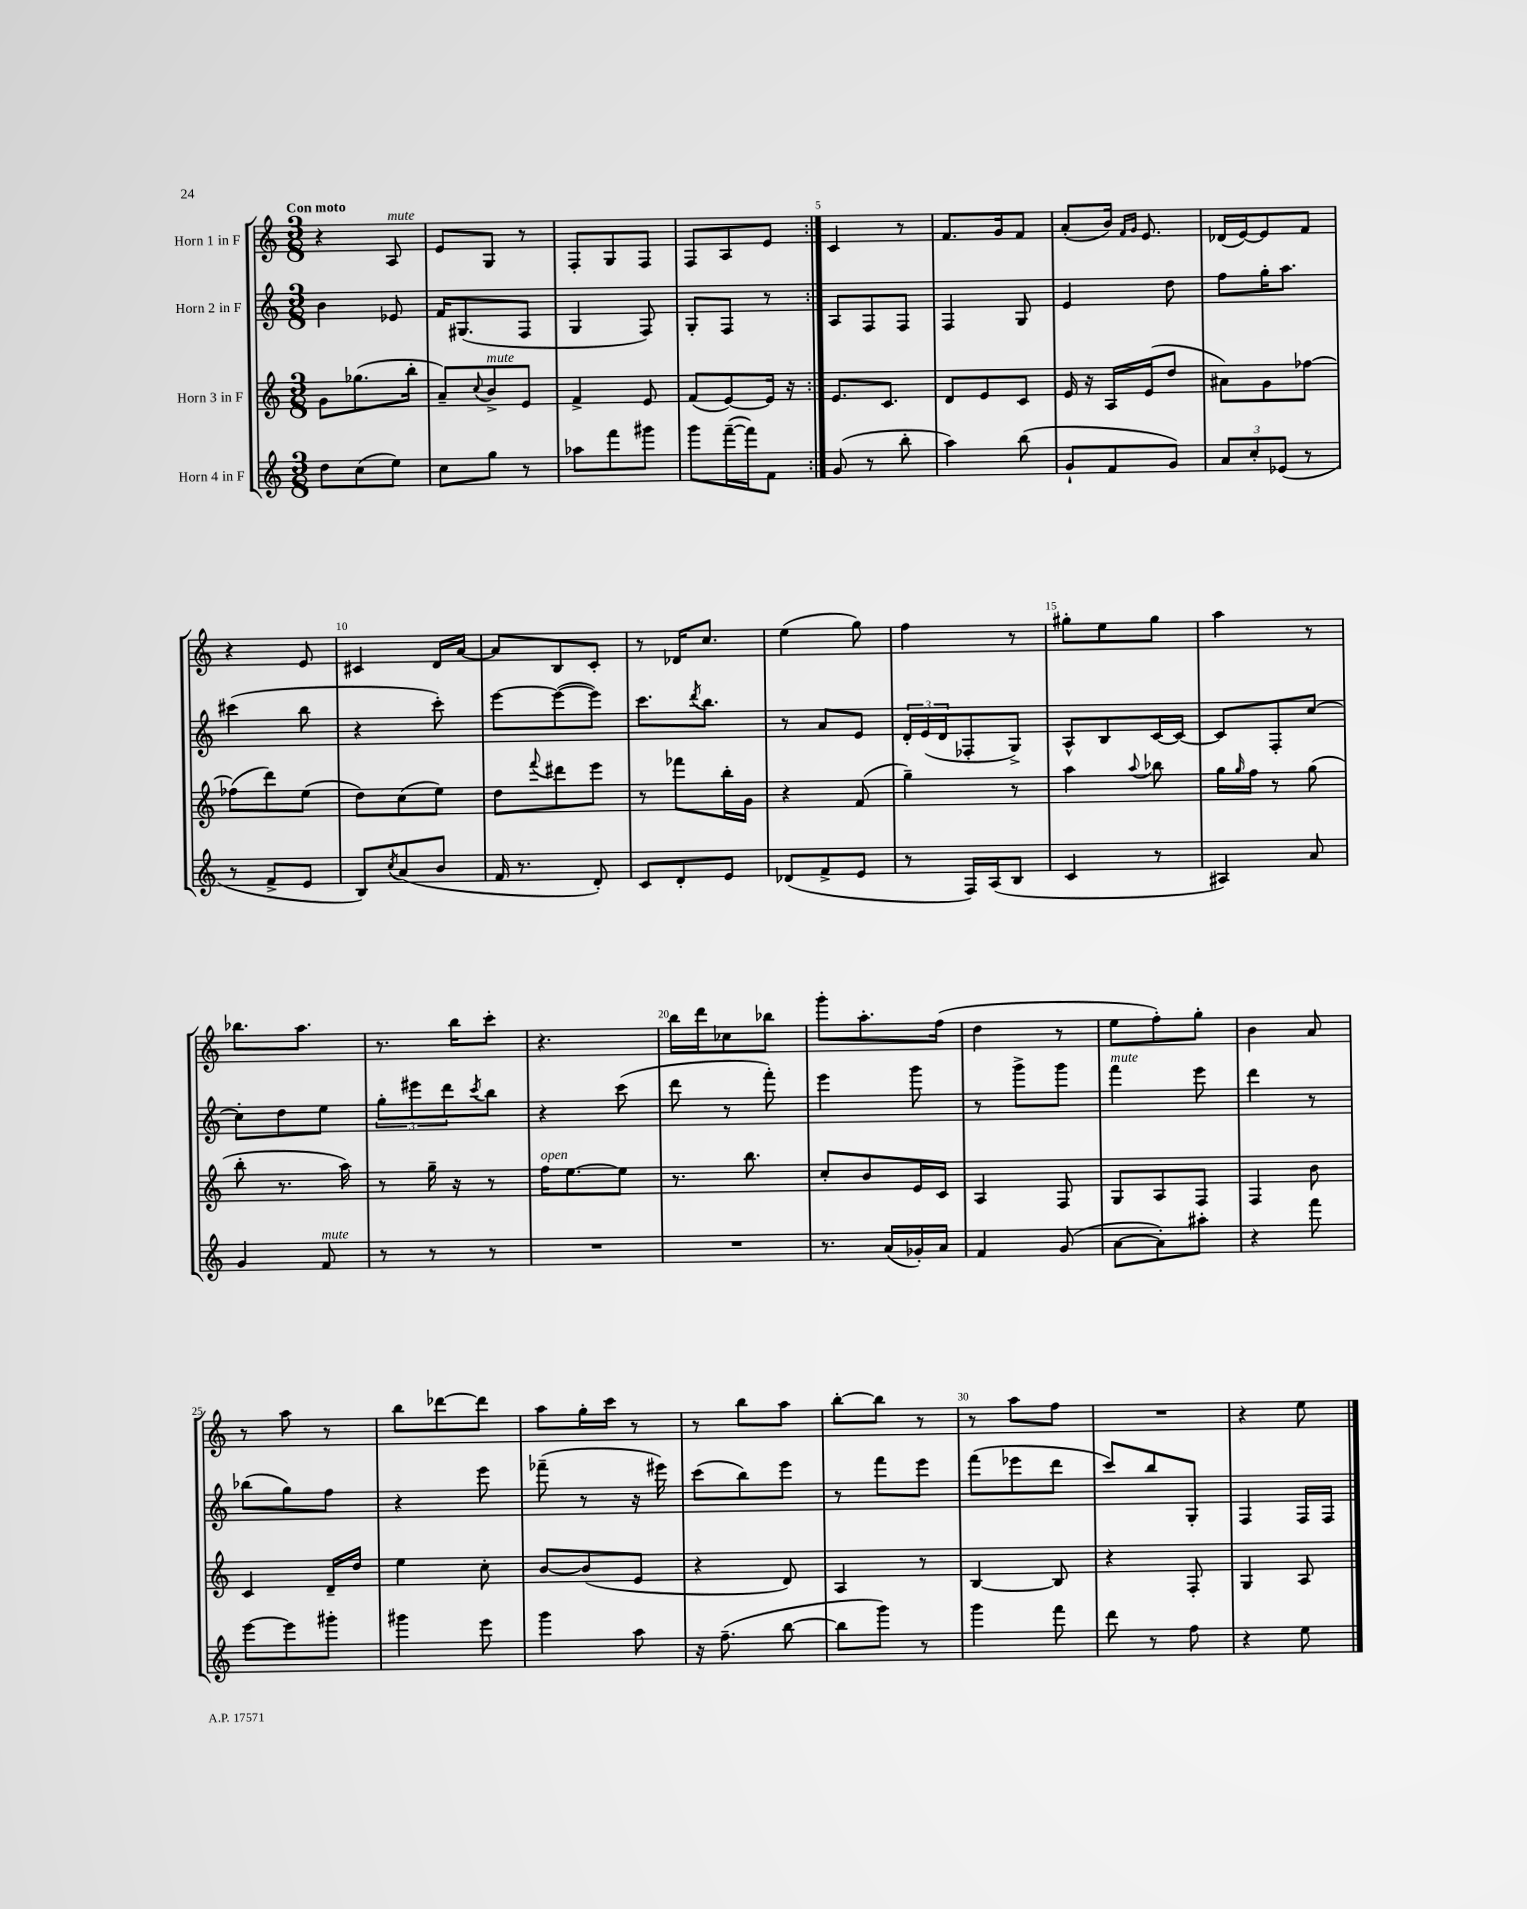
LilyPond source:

<<
\new StaffGroup <<
\new Staff = "s0" \with { instrumentName = "Horn 1 in F" } {
    \clef treble \key c \major \numericTimeSignature \time 3/8 \tempo "Con moto"
    \repeat volta 2 { r4 a8^\markup { \italic "mute" } |
    e'8 g8 r8 |
    f8-. g8 f8 |
    f8 a8 e'8 | }
    c'4 r8 |
    f'8. g'16 f'8 |
    a'8-.( b'16) \grace { f'16 g'16 } e'8. |
    des'16( e'16~) e'8 f'8 |
    r4 e'8 |
    cis'4 d'16 a'16~ |
    a'8 b8 c'8-. |
    r8 des'16 c''8. |
    e''4( g''8) |
    f''4 r8 |
    gis''8-. e''8 gis''8 |
    a''4 r8 |
    bes''8. a''8. |
    r8. b''16 c'''8-. |
    r4. |
    b''16 d'''16 ces''8 bes''8 |
    g'''8-. a''8.-. f''16( |
    d''4 r8 |
    e''8 f''8-.) g''8-. |
    b'4 a'8 |
    r8 a''8 r8 |
    b''8 des'''8~ des'''8 |
    a''8 g''16-. c'''16 r8 |
    r8 b''8 a''8 |
    b''8~-. b''8 r8 |
    r8 a''8 f''8 |
    R4. |
    r4 e''8 \bar "|." |
}
\new Staff = "s1" \with { instrumentName = "Horn 2 in F" } {
    \clef treble \key c \major \numericTimeSignature \time 3/8
    \repeat volta 2 { b'4 ees'8 |
    f'16 gis8.( f8 |
    g4 f8) |
    g8-. f8 r8 | }
    a8 f8 f8 |
    f4 g8 |
    e'4 d''8 |
    f''8 g''16-. a''8. |
    cis'''4( b''8 |
    r4 c'''8-.) |
    e'''8~ e'''8~( e'''8) |
    c'''8. \acciaccatura { d'''8 } b''8. |
    r8 a'8 e'8 |
    \tuplet 3/2 { d'16-. e'16( d'16 } fes8-. g8->) |
    a8-^ b8 c'16~ c'16~ |
    c'8 f8-. c''8~ |
    c''8-. d''8 e''8 |
    \tuplet 3/2 { g''8-. eis'''8 d'''8 } \acciaccatura { c'''8 } b''8 |
    r4 c'''8( |
    d'''8 r8 f'''8-.) |
    e'''4 g'''8 |
    r8 g'''8-> g'''8 |
    f'''4^\markup { \italic "mute" } e'''8 |
    d'''4 r8 |
    bes''8( g''8) f''8 |
    r4 e'''8 |
    fes'''8--( r8 r16 eis'''16) |
    c'''8( b''8) e'''8 |
    r8 f'''8 e'''8 |
    f'''8( ees'''8 d'''8 |
    c'''8) b''8 g8-. |
    f4 f16 f16 \bar "|." |
}
\new Staff = "s2" \with { instrumentName = "Horn 3 in F" } {
    \clef treble \key c \major \numericTimeSignature \time 3/8
    \repeat volta 2 { g'8 ges''8.( b''16-. |
    a'8--) \appoggiatura { c''8 } b'8->^\markup { \italic "mute" } e'8 |
    f'4-> e'8 |
    f'8( e'8~) e'16 r16 | }
    e'8. c'8. |
    d'8 e'8 c'8 |
    e'16 r16 a16 e'16( d''8 |
    ais'8) g'8 fes''8~ |
    fes''8( d'''8) e''8( |
    d''8) c''8( e''8) |
    d''8 \appoggiatura { f'''8 } dis'''8 e'''8 |
    r8 fes'''8 b''16-. g'16 |
    r4 f'8( |
    g''4--) r8 |
    a''4 \appoggiatura { a''8 } bes''8 |
    g''16 \grace { g''16 } f''16 r8 g''8( |
    b''8-. r8. a''16) |
    r8 g''16-- r16 r8 |
    f''16^\markup { \italic "open" } e''8.~ e''8 |
    r8. b''8. |
    c''8-. b'8 e'16 c'16 |
    a4 f8 |
    g8 a8 f8 |
    f4 b'8 |
    c'4 d'16-- d''16 |
    e''4 c''8-. |
    b'8~ b'8( e'8 |
    r4 d'8) |
    a4 r8 |
    b4~ b8 |
    r4 f8-. |
    g4 a8 \bar "|." |
}
\new Staff = "s3" \with { instrumentName = "Horn 4 in F" } {
    \clef treble \key c \major \numericTimeSignature \time 3/8
    \repeat volta 2 { d''8 c''8( e''8) |
    c''8 g''8 r8 |
    aes''8 f'''8 gis'''8 |
    g'''8 f'''16~--( f'''16) f'8 | }
    g'8( r8 b''8-. |
    a''4) b''8( |
    g'8-! f'8 g'8) |
    \tuplet 3/2 { a'8 c''8-. ees'8( } r8 |
    r8 f'8-> e'8 |
    b8) \acciaccatura { c''8 } a'8( b'8 |
    f'16 r8. d'8-.) |
    c'8 d'8-. e'8 |
    des'8( f'8-> e'8 |
    r8 f16) a16( b8 |
    c'4 r8 |
    ais4) a'8 |
    g'4 f'8^\markup { \italic "mute" } |
    r8 r8 r8 |
    R4. |
    R4. |
    r8. a'16( ges'16-.) a'16 |
    f'4 g'8( |
    a'8~ a'8-.) ais''8-. |
    r4 f'''8 |
    e'''8~ e'''8 gis'''8-. |
    gis'''4 e'''8 |
    g'''4 a''8 |
    r16 f''8.--( b''8~ |
    b''8 g'''8) r8 |
    g'''4 f'''8 |
    d'''8 r8 f''8 |
    r4 e''8 \bar "|." |
}
>>
>>
\layout { \context { \Score \override BarNumber.break-visibility = ##(#f #t #t) barNumberVisibility = #(every-nth-bar-number-visible 5) } }
